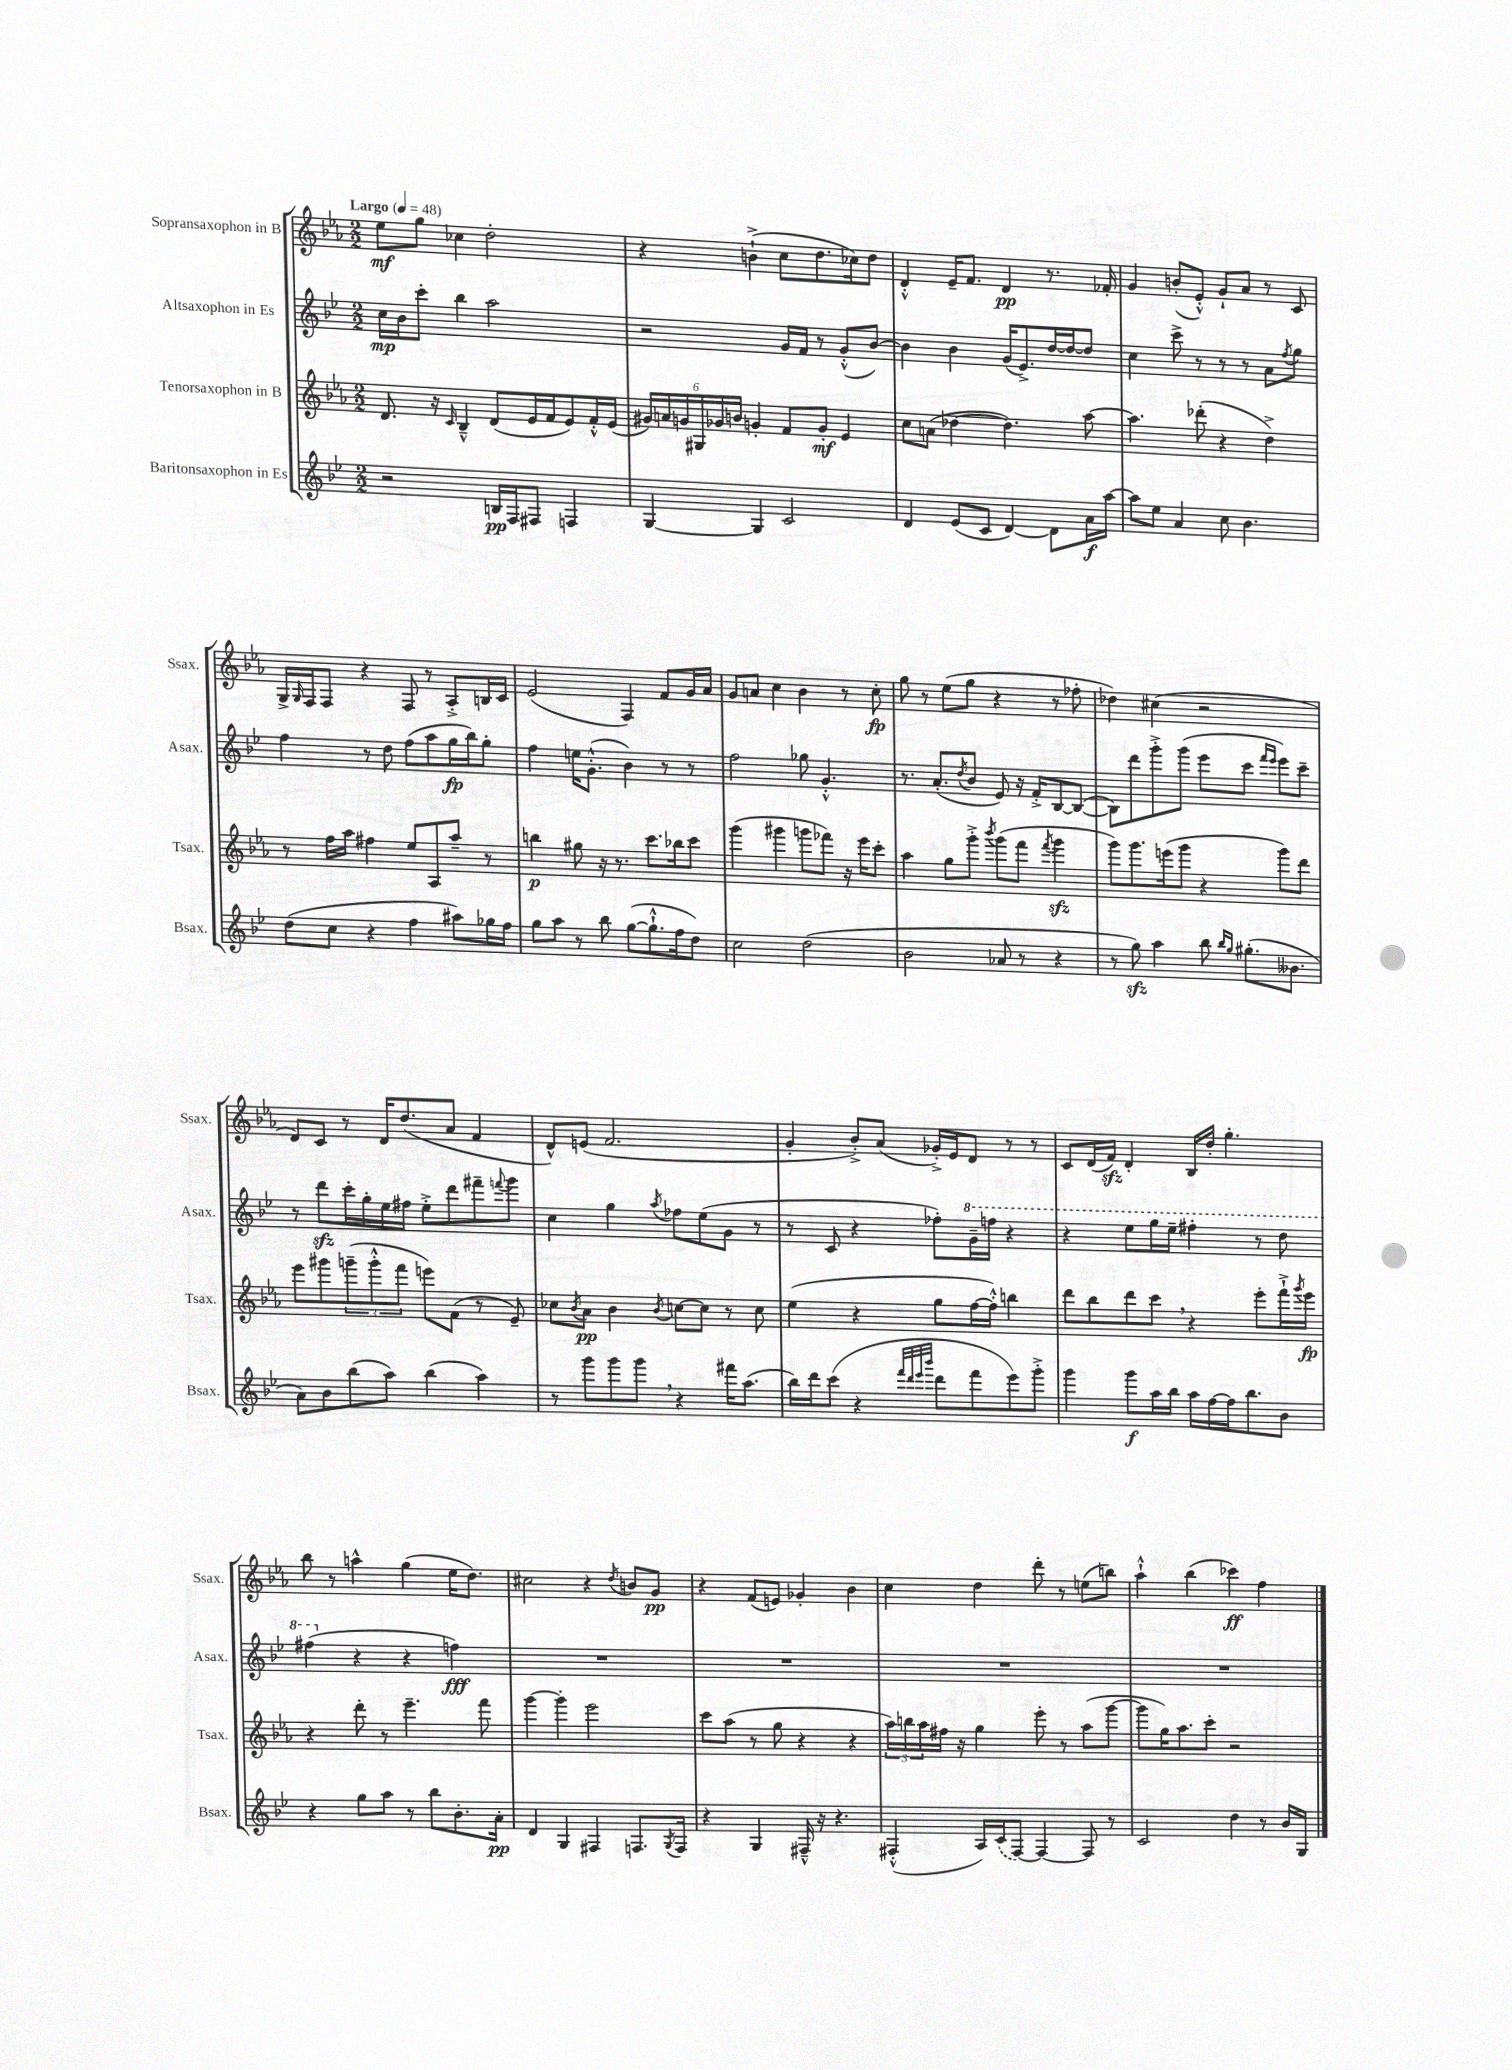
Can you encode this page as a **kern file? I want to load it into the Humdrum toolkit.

**kern	**kern	**kern	**kern
*staff4	*staff3	*staff2	*staff1
*clefG2	*clefG2	*clefG2	*clefG2
*k[b-e-]	*k[b-e-a-]	*k[b-e-]	*k[b-e-a-]
*M2/2	*M2/2	*M2/2	*M2/2
*MM48	*MM48	*MM48	*MM48
2r	8.d	16cc	8ee-
.	.	16b-	.
.	.	8ccc'	8gg
.	16r	.	.
.	16qqc	.	.
.	4B-~^^	4bb-	4cc-
16B	(8d	2aa	2dd'
16F	.	.	.
8F#	16e-	.	.
.	16f	.	.
4F	8e-)	.	.
.	16f'^^	.	.
.	(16e-	.	.
=	=	=	=
[4G	24g#)	2r	4r
.	24a	.	.
.	24g	.	.
.	24G#	.	.
.	24g-	.	.
.	24b	.	.
4G]	4g'	.	(4b`^
2c	8f	16g	8cc
.	.	16f	.
.	8g'	8r	8.dd
.	4e-	(8g'^^	.
.	.	.	16cc-)
.	.	[8b-)	8dd
=	=	=	=
4d	8cc	4b-]	4d'^^
.	(8a	.	.
(8e-	[4dd-	4b-	16e-~
.	.	.	8.f
8c	.	.	.
[4d)	4.dd-])	(16g	4d
.	.	8.e-^)	.
8d]	.	[16dd	8.r
.	.	16dd_	.
16a	[8aa-	8dd]	.
[16aa	.	.	16f-'
=	=	=	=
8aa]	4.aa-]	4cc	4g
8ee-	.	.	.
4a	.	8ccc^	(8b'
.	(8ddd-'	8r	8e-'^^)
8cc	4r	8r	8g`
4.b-	.	8r	8a-
.	4dd^)	8a	8r
.	.	8qff	.
.	.	8gg	8c
=	=	=	=
(8dd	8r	4ff	16G^
.	.	.	16qqG
.	.	.	16F
8cc	16ff	.	8F
.	16aa-	.	.
4r	4ff#	8r	4r
.	.	8dd	.
4ff	8ee-	(8ff	8F
.	8A-	8aa	8r
8aa#)	8aa-~	16gg	8A-'^
.	.	16bb-)	.
16gg-	8r	8gg'	16B
16ff	.	.	16c
=	=	=	=
8gg	4bb	4ff	(2e-
8aa	.	.	.
8r	8gg#	16ee	.
.	.	(8.g'^^	.
8bb-	16r	.	.
.	8.r	.	.
([8gg	.	4b-)	4F)
8.gg`^^]	8.ccc	.	.
.	.	8r	8f
16ff	16bb-	.	.
8dd)	8ccc	8r	16g
.	.	.	16a-
=	=	=	=
2cc	(4ggg	2ff	8g
.	.	.	8a
.	4ggg#	.	4cc
(2dd	8ggg	8gg-	4b-
.	8fff-)	4.g'^^	.
.	16r	.	8r
.	16eee-	.	.
.	8ccc'	.	8cc'
=	=	=	=
2b-	4aa-	8.r	8gg
.	.	.	8r
.	.	(8.a'	.
.	8gg	.	(8ee-
.	.	8qdd	.
.	8ggg'^	8b-	8gg
.	8qbbb-	.	.
8a-	(8ggg	8e-)	4r
8r	8fff	16r	.
.	.	16f'^	.
.	8qfff	.	.
4r	4ggg	[8B-	8r
.	.	(8B-_	8ff-'
=	=	=	=
8r	8ggg)	8B-])	4dd-)
8gg)	8.ggg	8ddd	.
4aa	.	8ggg'^	(4cc#
.	(16eee	.	.
.	8ggg	(8ggg	.
8bb-	4r	8eee-	2r
16qqbb-	.	.	.
16qqgg	.	.	.
(8.gg#'	.	8ccc	.
.	.	16qqfff	.
.	.	16qqeee-	.
.	8ggg)	8eee-)	.
8.b--	.	.	.
.	8ddd	8ccc~	.
=	=	=	=
8a)	8eee-	8r	8d)
8b-	8ggg#	8ddd	8c
(8bb-	(12ggg~	16ccc'	8r
.	.	16gg'	.
.	12ggg'^^	.	.
8aa)	.	16ee-	16d
.	12fff	.	.
.	.	16ff#	(8.dd
(4bb-	8eee)	8ee-'^	.
.	(8f	8ddd	8a-
4aa)	8r	8fff#~	4f
.	.	8qqfff	.
.	8e-~)	8ggg	.
=	=	=	=
8r	8cc-	4cc	8d^^)
.	8qb-	.	.
8ggg	8a-	.	(8e
8ggg	4b-	4gg	2.f
8ggg	.	.	.
.	8qb-	8qaa	.
4r	[8cc	8ff-	.
.	8cc]	(8ee-	.
16fff#	8r	8g	.
(8.aa	.	.	.
.	8cc	8r	.
=	=	=	=
16bb-)	(4ee-	8r	4g'
16ddd	.	.	.
(8ccc	.	8c	.
4r	4r	4r	8b-'^)
.	.	.	(8a-
32qqfff	.	.	.
32qqddd	.	.	.
32qqeee-	.	.	.
32qqbbb-	.	.	.
8ddd	8gg	8ff-')	16g-'^)
.	.	.	16e-
8fff	[16ff	16gg~	8d
.	16ff'^^])	16fff	.
8eee-)	4bb	4r	8r
8ggg'^	.	.	8r
=	=	=	=
4ggg	8ddd	4r	8c
.	8bb-	.	(16d
.	.	.	16f)
8ggg	8ddd	8eee-	4d'
16aa	8ccc	16ggg	.
16bb-	.	16eee-~	.
16aa	4r	4fff#'	16B-
[16ff	.	.	16dd'
16ff]	.	.	4.gg'
8.bb-	.	.	.
.	8eee-'	8r	.
8b-	16fff`^	8ddd	.
.	8qggg	.	.
.	16eee-	.	.
=	=	=	=
4r	4r	(4fff#	8bb-
.	.	.	8r
8gg	8ddd'	4r	4aa^^
8aa	8r	.	.
8r	4.eee-~	4r	(4gg
8bb-	.	.	.
8.b-'	.	4ff)	16ee-
.	.	.	8.dd)
.	8fff	.	.
16a'	.	.	.
=	=	=	=
4d	[4ggg	1r	2cc#
4G	4ggg']	.	.
4F#	2eee-	.	4r
.	.	.	8qdd
8.F	.	.	8b
.	.	.	8g
8qG	.	.	.
16F	.	.	.
=	=	=	=
4r	8ccc	1r	4r
.	(8aa-	.	.
4G	8r	.	(8f
.	8gg	.	8e)
16F#~^^	4r	.	4g-'
16r	.	.	.
4.r	.	.	.
.	4r	.	4b-
=	=	=	=
(4F#'^^	24aa-)	1r	4cc
.	24bb	.	.
.	24aa-	.	.
.	16ff#	.	.
.	16r	.	.
16A)	4gg	.	4dd
(16c	.	.	.
[8F#)	.	.	.
4F#_	8eee-'	.	8ddd'
.	8r	.	8r
8F#]	(8aa-	.	(8ee
8r	[8ggg	.	8bb)
=	=	=	=
2c	8ggg]	1r	4aa-`^^
.	16gg)	.	.
.	8.aa-	.	.
.	.	.	(4bb-
.	8ccc'	.	.
4dd	2r	.	4ccc-)
8r	.	.	4ff
16b-	.	.	.
16G	.	.	.
==	==	==	==
*-	*-	*-	*-
